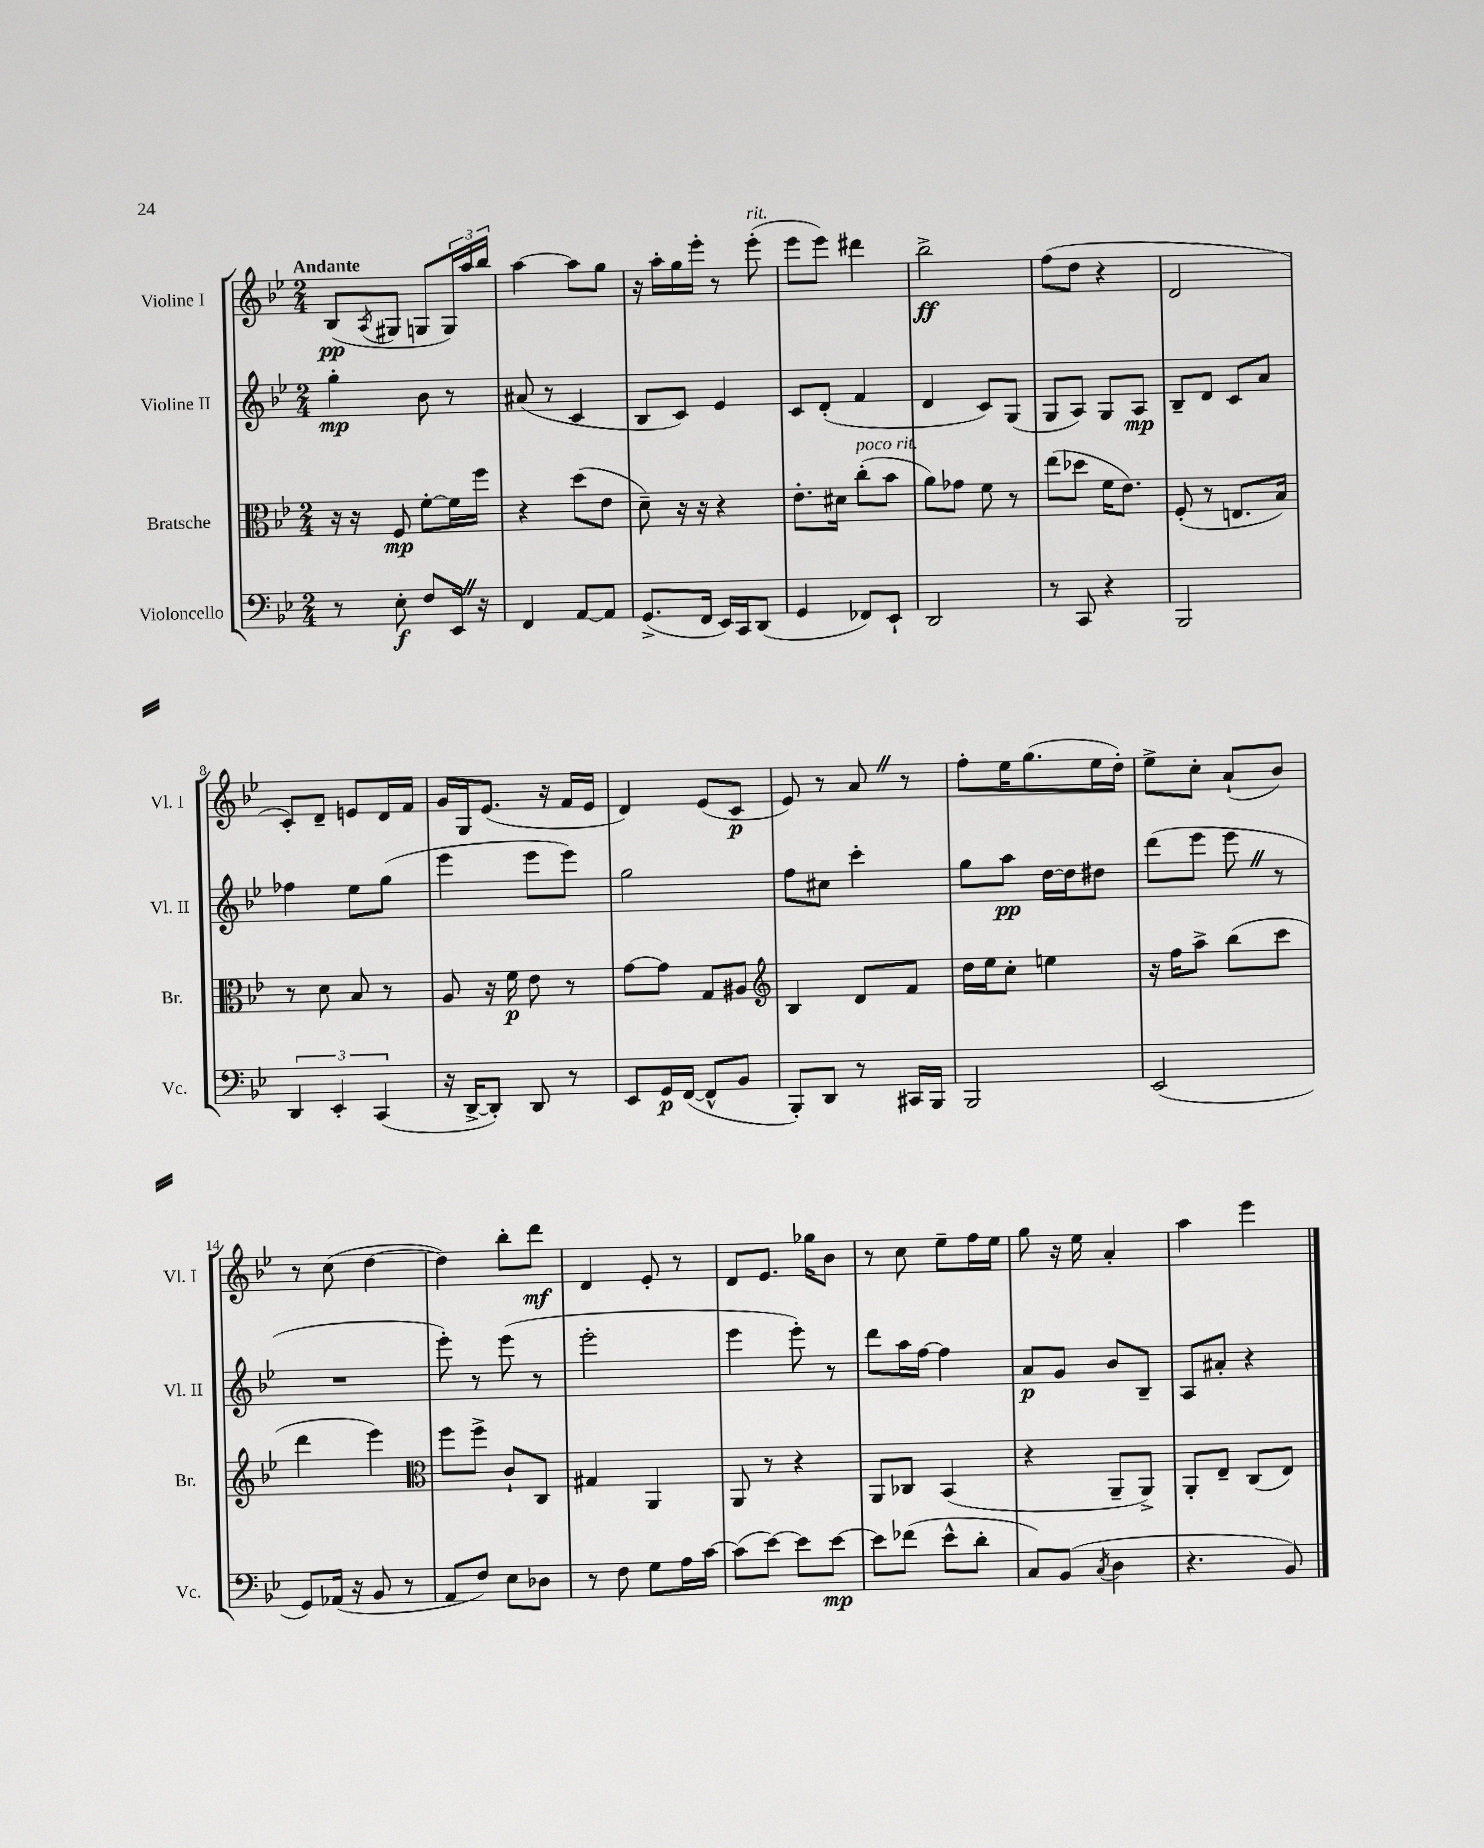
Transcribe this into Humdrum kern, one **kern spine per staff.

**kern	**kern	**kern	**kern
*staff4	*staff3	*staff2	*staff1
*clefF4	*clefC3	*clefG2	*clefG2
*k[b-e-]	*k[b-e-]	*k[b-e-]	*k[b-e-]
*M2/4	*M2/4	*M2/4	*M2/4
8r	16r	4gg'	(8B-
.	16r	.	.
.	.	.	8qA
8E-'	8F	.	8G#
8F	[8f'	8b-	8G
16EE-	16f]	8r	24G)
.	.	.	24aa
16r	16ff	.	.
.	.	.	24bb-
=	=	=	=
4FF	4r	(8a#	[4aa
.	.	8r	.
[8AA	(8dd	4c	8aa]
8AA]	8e-	.	8gg
=	=	=	=
(8.GG^	8d~)	8B-	16r
.	.	.	16aa'
.	16r	8c)	16gg
16FF	16r	.	16eee-'
16EE-)	4r	4e-	8r
16CC	.	.	.
(8DD	.	.	(8eee-'
=	=	=	=
4GG	8.e-'	8c	8eee-
.	.	(8d'	8eee-)
.	16d#	.	.
8FF-)	(8cc'	4f	4ddd#
8EE-`	8b-	.	.
=	=	=	=
2DD	8a)	4d	2bb-^
.	8g-	.	.
.	8f	8c)	.
.	8r	(8G	.
=	=	=	=
8r	(8ee-	8G	(8ff
8CC	8dd-	8A)	8dd
4r	16f	8G	4r
.	8.e-)	.	.
.	.	8A	.
=	=	=	=
2BBB-	(8F'	8B-~	2d
.	8r	8d	.
.	8.E	8c	.
.	.	8a	.
.	16B-)	.	.
=	=	=	=
6DD	8r	4ff-	8c')
.	8d	.	8d~
6EE-'	.	.	.
.	8B-	8ee-	8e
(6CC	.	.	.
.	8r	(8gg	16d
.	.	.	16f
=	=	=	=
16r	8A	4eee-	16g
[16DD^	.	.	16G
8DD'])	16r	.	(8.e-
.	16f	.	.
8DD	8e-	8eee-	.
.	.	.	16r
8r	8r	8eee-)	16f
.	.	.	16e-
=	=	=	=
8EE-	[8g	2gg	4d)
16GG	8g]	.	.
([16FF	.	.	.
8FF^^]	8G	.	(8e-
8BB-	8A#	.	8c
=	=	=	=
*	*clefG2	*	*
8BBB-')	4B-	8ff	8e-)
8DD	.	8cc#	8r
8r	8d	4ccc'	8a
16CC#	8f	.	8r
16BBB-	.	.	.
=	=	=	=
2BBB-	16dd	8gg	8ff'
.	16ee-	.	.
.	8cc'	8aa	16ee-
.	.	.	(8.gg
.	4ee	[16dd	.
.	.	16dd]	.
.	.	8dd#	16ee-
.	.	.	16dd')
=	=	=	=
(2EE-	16r	(8ddd	8ee-^
.	16ff	.	.
.	8aa^	8eee-	8cc'
.	(8bb-	8eee-	(8a`
.	8ccc	8r	8b-)
=	=	=	=
8GG)	4ddd	2r	8r
(16AA-	.	.	(8cc
16r	.	.	.
8BB-	4eee-)	.	[4dd
8r	.	.	.
=	=	=	=
*	*clefC3	*	*
8AA	8ff	8eee-')	4dd])
8F)	8ff^	8r	.
8E-	8c`	(8eee-	8bb-'
8D-	8C	8r	8ddd
=	=	=	=
8r	4G#	2eee-'	4d
8F	.	.	.
8G	4AA	.	8e-'
16A	.	.	8r
[16c	.	.	.
=	=	=	=
(8c]	8AA	4eee-	8d
[8e-)	8r	.	8.e-
8e-]	4r	8eee-')	.
.	.	.	16gg-
[8e-	.	8r	8b-
=	=	=	=
8e-]	8AA	8ddd	8r
(8f-	8C-	16aa	8cc
.	.	[16ff	.
8e-^^	(4BB-	4ff]	8ee-~
8d'	.	.	16ff
.	.	.	16ee-
=	=	=	=
8C)	4r	8a	8gg
(8BB-	.	8g	16r
.	.	.	16ee-
8qC	.	.	.
4D	8AA~	8b-	4a'
.	8AA^)	8B-~	.
=	=	=	=
4.r	8AA'	8A	4aa
.	8E-~	8a#'	.
.	(8C	4r	4eee-
8BB-)	8E-)	.	.
==	==	==	==
*-	*-	*-	*-
